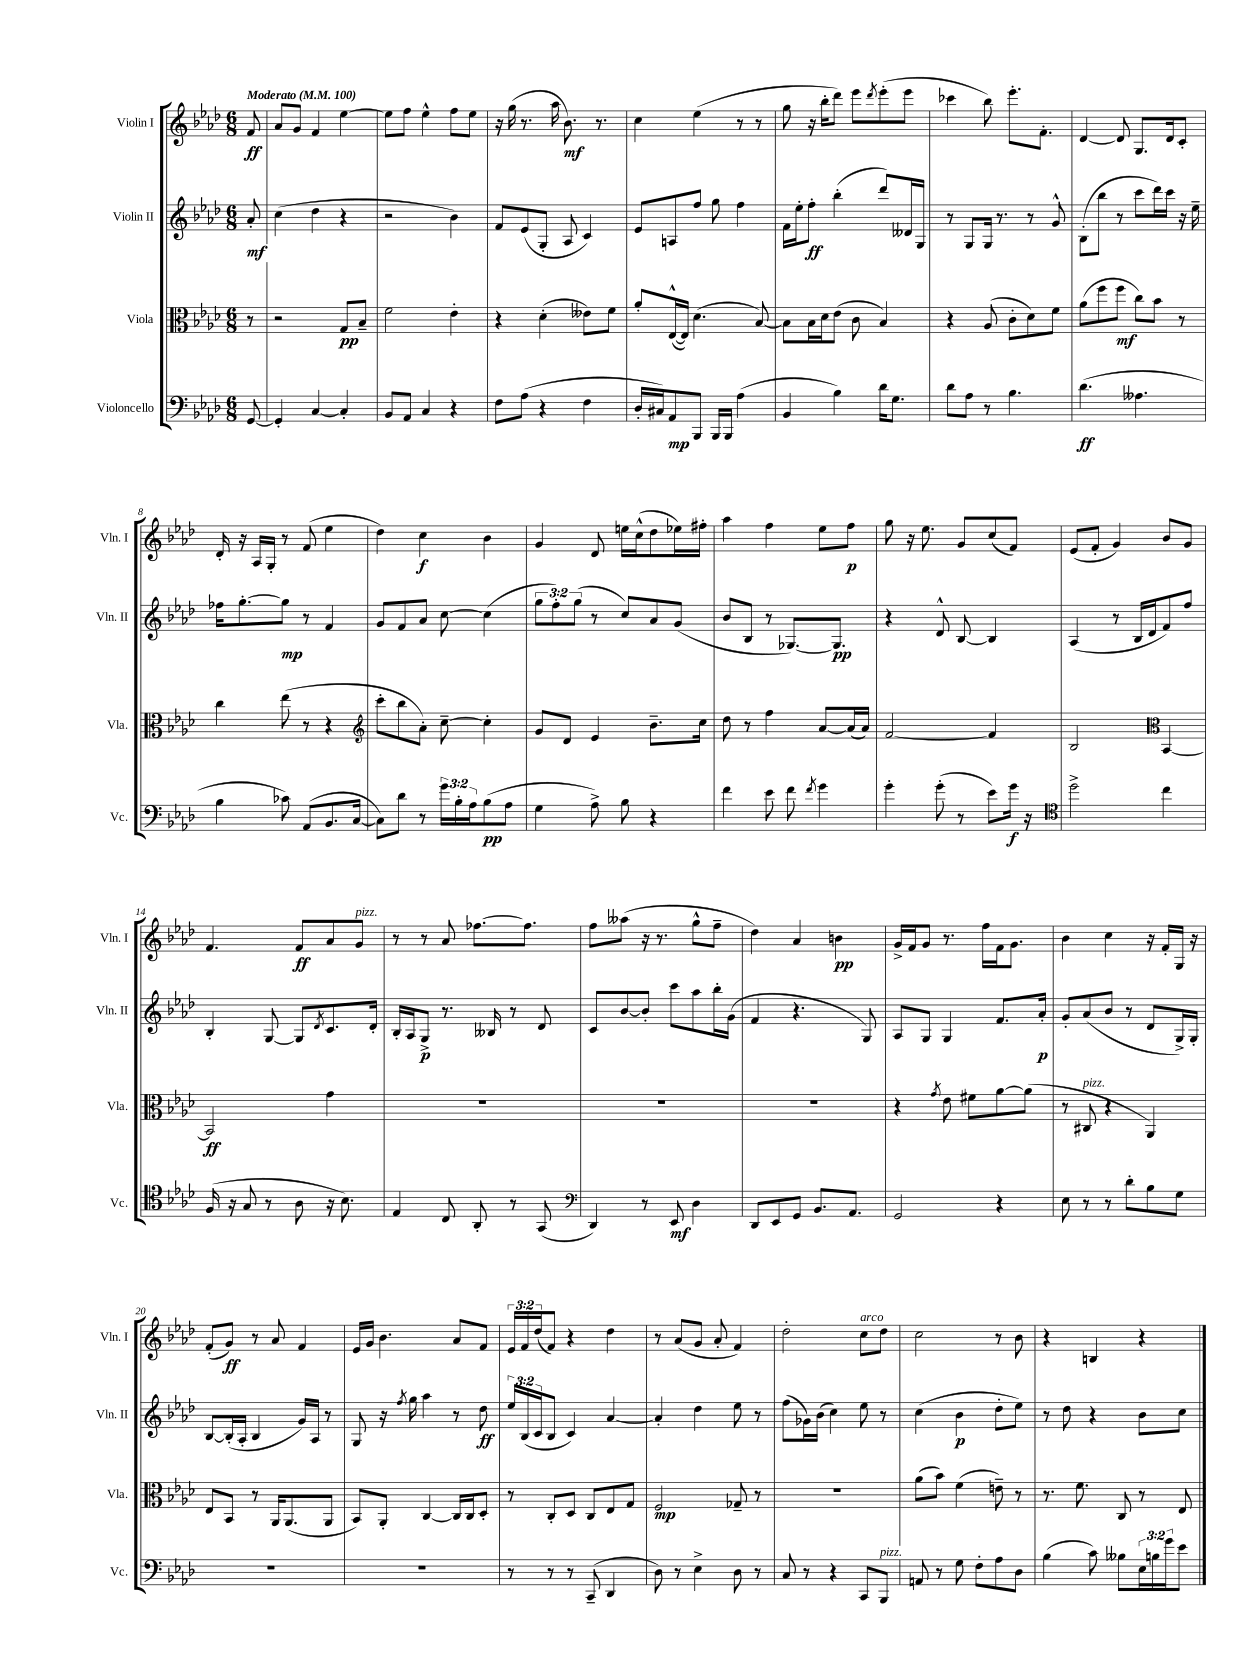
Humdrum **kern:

**kern	**dynam	**kern	**dynam	**kern	**dynam	**kern	**dynam
*part4	*part4	*part3	*part3	*part2	*part2	*part1	*part1
*staff4	*staff4	*staff3	*staff3	*staff2	*staff2	*staff1	*staff1
*I"Violoncello	*	*I"Viola	*	*I"Violin II	*	*I"Violin I	*
*I'Vc.	*	*I'Vla.	*	*I'Vln. II	*	*I'Vln. I	*
*clefF4	*	*clefC3	*	*clefG2	*	*clefG2	*
*k[b-e-a-d-]	*	*k[b-e-a-d-]	*	*k[b-e-a-d-]	*	*k[b-e-a-d-]	*
*M6/8	*	*M6/8	*	*M6/8	*	*M6/8	*
*MM100	*	*MM100	*	*MM100	*	*MM100	*
=	=	=	=	=	=	=	=
!	!	!	!	!	!	!LO:TX:a:B:t=Moderato	!
[8GG/	.	8r	.	8a-'/	mf	8f/	ff
=1	=1	=1	=1	=1	=1	=1	=1
4GG'/]	.	2r	.	(4cc\	.	8a-/L	.
.	.	.	.	.	.	8g/J	.
[4C/	.	.	.	4dd-\	.	4f/	.
4C'/]	.	8G/L	pp	4r	.	[4ee-\	.
.	.	8B-~/J	.	.	.	.	.
=2	=2	=2	=2	=2	=2	=2	=2
8BB-/L	.	2f\	.	2r	.	8ee-\L]	.
8AA-/J	.	.	.	.	.	8ff\J	.
4C/	.	.	.	.	.	4ee-^^\	.
4r	.	4e-'\	.	4b-\)	.	8ff\L	.
.	.	.	.	.	.	8ee-\J	.
=3	=3	=3	=3	=3	=3	=3	=3
8F\L	.	4r	.	8f/L	.	16r	.
.	.	.	.	.	.	(16gg\	.
(8A-\J	.	.	.	(8e-/	.	8.r	.
4r	.	(4d-'\	.	8G'/J	.	.	.
.	.	.	.	.	.	16aa-\	.
.	.	.	.	8A-/	.	8.b-\)	mf
4F\	.	8e--X\L)	.	4c/)	.	.	.
.	.	.	.	.	.	8.r	.
.	.	8f\J	.	.	.	.	.
=4	=4	=4	=4	=4	=4	=4	=4
16D-'/LL	.	8a-'/L	.	8e-/L	.	4cc\	.
16C#X/J)	.	.	.	.	.	.	.
8AA-/	mp	([16E-^^/L	.	8An/	.	.	.
.	.	16E-/JJ])	.	.	.	.	.
8BBB-/J	.	(4.d-\	.	8ff/J	.	(4ee-\	.
16BBB-/LL	.	.	.	8gg\	.	.	.
16BBB-/JJ	.	.	.	.	.	.	.
(4A-\	.	.	.	4ff\	.	8r	.
.	.	[8B-/)	.	.	.	8r	.
=5	=5	=5	=5	=5	=5	=5	=5
4BB-/	.	8B-\L]	.	16f\LL	.	8gg\	.
.	.	.	.	16ee-'\J	.	.	.
.	.	16B-\L	.	8ff'\J	ff	16r	.
.	.	16d-\J	.	.	.	16bb-'\KL	.
4B-\)	.	(8e-\J	.	(4bb-'\	.	8ddd-\J)	.
.	.	8c\	.	.	.	8eee-\L	.
.	.	.	.	.	.	8qddd-/	.
16d-\KL	.	4B-/)	.	8ddd-/L)	.	(8eee-'\	.
8.G\J	.	.	.	.	.	.	.
.	.	.	.	16d--X/L	.	8eee-\J	.
.	.	.	.	16G/JJ	.	.	.
=6	=6	=6	=6	=6	=6	=6	=6
8d-\L	.	4r	.	8r	.	4ccc-X\	.
8A-\J	.	.	.	8G/L	.	.	.
8r	.	(8A-/	.	16G/Jk	.	8bb-\)	.
.	.	.	.	8.r	.	.	.
4.B-\	.	8c'\L	.	.	.	8.eee-'\L	.
.	.	8d-\)	.	8r	.	.	.
.	.	.	.	.	.	8.f'\J	.
.	.	8f\J	.	8g^^/	.	.	.
=7	=7	=7	=7	=7	=7	=7	=7
(4.d-\	ff	(8a-\L	.	(8B-'\L	.	[4d-/	.
.	.	8ff\	.	8bb-\J	.	.	.
.	.	8ff\J	mf	8r	.	8d-/]	.
4.A--X\	.	8cc\L)	.	8ccc\L	.	8.G/L	.
.	.	8b-\J	.	16ddd-\L)	.	.	.
.	.	.	.	16ccc\JJ	.	16d-/k	.
.	.	8r	.	16r	.	8c'/J	.
.	.	.	.	16ee-~\	.	.	.
!!LO:LB:g=z
=8	=8	=8	=8	=8	=8	=8	=8
4B-\	.	4cc\	.	16ff-X\KL	.	16d-'/	.
.	.	.	.	[8.gg'\	.	16r	.
.	.	.	.	.	.	16A-/LL	.
.	.	.	.	.	.	16G'/JJ	.
8c-X\)	.	(8ee-\	.	8gg\J]	mp	8r	.
(8AA-/L	.	8r	.	8r	.	(8f/	.
8.BB-/	.	4r	.	4f/	.	4ee-\	.
[16C/Jk	.	.	.	.	.	.	.
=9	=9	=9	=9	=9	=9	=9	=9
*	*	*clefG2	*	*	*	*	*
8C\L])	.	8ccc'\L	.	8g/L	.	4dd-\)	.
8d-\J	.	8bb-\	.	8f/	.	.	.
8r	.	8a-'\J)	.	8a-/J	.	4cc\	f
24g\LL	.	[8cc~\	.	[8cc\	.	.	.
24B-'\	.	.	.	.	.	.	.
24A-\J	.	.	.	.	.	.	.
(8B-\	pp	4cc'\]	.	(4cc\]	.	4b-\	.
8A-\J	.	.	.	.	.	.	.
=10	=10	=10	=10	=10	=10	=10	=10
4G\	.	8g/L	.	12gg\L	.	4g/	.
.	.	.	.	12ff'\)	.	.	.
.	.	8d-/J	.	.	.	.	.
.	.	.	.	(12gg\J	.	.	.
8A-^\)	.	4e-/	.	8r	.	8d-/	.
8B-\	.	.	.	8cc/L)	.	16een\LL	.
.	.	.	.	.	.	(16cc^^\J	.
4r	.	8.b-~\L	.	8a-/	.	8dd-\	.
.	.	.	.	(8g/J	.	16ee-X\L)	.
.	.	16cc\Jk	.	.	.	16ff#X'\JJ	.
=11	=11	=11	=11	=11	=11	=11	=11
4f\	.	8dd-\	.	8b-/L	.	4aa-\	.
.	.	8r	.	8B-/J	.	.	.
8e-\	.	4ff\	.	8r	.	4ff\	.
8f\	.	.	.	[8.G-X/L)	.	.	.
8qf/	.	.	.	.	.	.	.
4g\	.	[8a-/L	.	.	.	8ee-\L	.
.	.	.	.	8.G-/J]	pp	.	.
.	.	(16a-/L]	.	.	.	8ff\J	p
.	.	16a-/JJ)	.	.	.	.	.
=12	=12	=12	=12	=12	=12	=12	=12
4g'\	.	[2f/	.	4r	.	8gg\	.
.	.	.	.	.	.	16r	.
.	.	.	.	.	.	8.ee-\	.
(8g'\	.	.	.	8d-^^/	.	.	.
8r	.	.	.	[8B-/	.	8g/L	.
8e-\L)	.	4f/]	.	4B-/]	.	(8cc/	.
16g\Jk	f	.	.	.	.	8f/J)	.
16r	.	.	.	.	.	.	.
=13	=13	=13	=13	=13	=13	=13	=13
*clefC4	*	*	*	*	*	*	*
2dd-^\	.	2B-/	.	(4A-/	.	(8e-/L	.
.	.	.	.	.	.	8f'/J	.
.	.	.	.	8r	.	4g/)	.
.	.	.	.	16B-/LL	.	.	.
.	.	.	.	16d-/J	.	.	.
*	*	*clefC3	*	*	*	*	*
4cc\	.	[4BB-/	.	8f/)	.	8b-/L	.
.	.	.	.	8ff/J	.	8g/J	.
!!LO:LB:g=z
=14	=14	=14	=14	=14	=14	=14	=14
(16F/	.	2BB-/]	ff	4B-'/	.	4.f/	.
16r	.	.	.	.	.	.	.
8G/	.	.	.	.	.	.	.
8r	.	.	.	[8G/	.	.	.
8A-\	.	.	.	8G/L]	.	8f/L	ff
.	.	.	.	8qd-/	.	.	.
16r	.	4g\	.	8.c/	.	8a-/	.
8.B-\)	.	.	.	.	.	.	.
!	!	!	!	!	!	!LO:TX:a:i:t=pizz.	!
.	.	.	.	.	.	8g/J	.
.	.	.	.	16d-'/Jk	.	.	.
=15	=15	=15	=15	=15	=15	=15	=15
4E-/	.	2.r	.	16B-'/LL	.	8r	.
.	.	.	.	16A-/J	.	.	.
.	.	.	.	8G^/J	p	8r	.
8C/	.	.	.	8.r	.	8a-/	.
8AA-'/	.	.	.	.	.	[8.ff-X\L	.
.	.	.	.	16B--X/	.	.	.
8r	.	.	.	8r	.	.	.
.	.	.	.	.	.	8.ff-\J]	.
(8GG/	.	.	.	8d-/	.	.	.
=16	=16	=16	=16	=16	=16	=16	=16
*clefF4	*	*	*	*	*	*	*
4DD-/)	.	2.r	.	8c/L	.	8ff\L	.
.	.	.	.	[8b-/	.	(8aa--X\J	.
8r	.	.	.	8b-'/J]	.	16r	.
.	.	.	.	.	.	8.r	.
8EE-/	mf	.	.	8ccc\L	.	.	.
4D-\	.	.	.	8aa-\	.	8gg^^\L	.
.	.	.	.	16bb-'\L	.	8ff~\J	.
.	.	.	.	(16g\JJ	.	.	.
=17	=17	=17	=17	=17	=17	=17	=17
8DD-/L	.	2.r	.	4f/	.	4dd-\)	.
8EE-/	.	.	.	.	.	.	.
8GG/J	.	.	.	4.r	.	4a-/	.
8.BB-/L	.	.	.	.	.	.	.
.	.	.	.	.	.	4bn\	pp
8.AA-/J	.	.	.	.	.	.	.
.	.	.	.	8G/)	.	.	.
=18	=18	=18	=18	=18	=18	=18	=18
2GG/	.	4r	.	8A-/L	.	16g^/LL	.
.	.	.	.	.	.	16f/J	.
.	.	.	.	8G/J	.	8g/J	.
.	.	8qg/	.	.	.	.	.
.	.	8e-\	.	4G/	.	8.r	.
.	.	8f#X\L	.	.	.	.	.
.	.	.	.	.	.	16ff\LL	.
4r	.	[8a-\	.	8.f/L	.	16f\J	.
.	.	.	.	.	.	8.g\J	.
.	.	(8a-\J]	.	.	.	.	.
.	.	.	.	16a-'/Jk	p	.	.
=19	=19	=19	=19	=19	=19	=19	=19
8E-\	.	8r	.	8g'/L	.	4b-\	.
!	!	!LO:TX:a:i:t=pizz.	!	!	!	!	!
8r	.	8C#X/	.	(8a-/	.	.	.
8r	.	4r	.	8b-/J	.	4cc\	.
8d-'\L	.	.	.	8r	.	.	.
8B-\	.	4AA-/)	.	8d-/L	.	16r	.
.	.	.	.	.	.	16f'/LL	.
8G\J	.	.	.	16G^/L)	.	16G/JJ	.
.	.	.	.	16G'/JJ	.	16r	.
!!LO:LB:g=z
=20	=20	=20	=20	=20	=20	=20	=20
2.r	.	8E-/L	.	[8B-/L	.	(8f'/L	.
.	.	8BB-/J	.	(16B-'/L]	.	8g/J)	ff
.	.	.	.	16A-'/JJ	.	.	.
.	.	8r	.	4B-/	.	8r	.
.	.	16AA-/KL	.	.	.	8a-/	.
.	.	(8.AA-/	.	.	.	.	.
.	.	.	.	16g/LL)	.	4f/	.
.	.	.	.	16A-/JJ	.	.	.
.	.	8AA-/J	.	8r	.	.	.
=21	=21	=21	=21	=21	=21	=21	=21
2.r	.	8BB-/L)	.	8G/	.	16e-/LL	.
.	.	.	.	.	.	16g/JJ	.
.	.	8AA-'/J	.	16r	.	4.b-\	.
.	.	.	.	8qff/	.	.	.
.	.	.	.	16gg\	.	.	.
.	.	[4C/	.	4aa-\	.	.	.
.	.	16C/LL]	.	8r	.	8a-/L	.
.	.	16C/J	.	.	.	.	.
.	.	8D-'/J	.	8dd-\	ff	8f/J	.
=22	=22	=22	=22	=22	=22	=22	=22
8r	.	8r	.	24ee-/LL	.	24e-/LL	.
.	.	.	.	(24B-/	.	24f/	.
.	.	.	.	24c/J	.	(24dd-/J	.
8r	.	8C'/L	.	8B-/J	.	8f/J)	.
8r	.	8D-/J	.	4c/)	.	4r	.
(8CC~/	.	8C/L	.	.	.	.	.
4DD-/	.	8E-/	.	[4a-/	.	4dd-\	.
.	.	8G/J	.	.	.	.	.
=23	=23	=23	=23	=23	=23	=23	=23
8D-\)	.	2F/	mp	4a-'/]	.	8r	.
8r	.	.	.	.	.	(8a-/L	.
4E-^\	.	.	.	4dd-\	.	8g/J	.
.	.	.	.	.	.	8a-'/	.
8D-\	.	8G-X~/	.	8ee-\	.	4f/)	.
8r	.	8r	.	8r	.	.	.
=24	=24	=24	=24	=24	=24	=24	=24
8C/	.	2.r	.	(8ff\L	.	2dd-'\	.
8r	.	.	.	16g-X\L)	.	.	.
.	.	.	.	(16b-\JJ	.	.	.
4r	.	.	.	4cc\)	.	.	.
!	!	!	!	!	!	!LO:TX:a:i:t=arco	!
8CC/L	.	.	.	8ee-\	.	8cc\L	.
!LO:TX:a:i:t=pizz.	!	!	!	!	!	!	!
8BBB-/J	.	.	.	8r	.	8dd-\J	.
=25	=25	=25	=25	=25	=25	=25	=25
8AAn/	.	(8a-\L	.	(4cc\	.	2cc\	.
8r	.	8b-\J)	.	.	.	.	.
8G\	.	(4f\	.	4b-\	p	.	.
8F'\L	.	.	.	.	.	.	.
8A-\	.	8en~\)	.	8dd-'\L	.	8r	.
8D-\J	.	8r	.	8ee-\J)	.	8b-\	.
=26	=26	=26	=26	=26	=26	=26	=26
(4B-\	.	8.r	.	8r	.	4r	.
.	.	.	.	8dd-\	.	.	.
.	.	8.f\	.	.	.	.	.
8c\)	.	.	.	4r	.	4Bn/	.
8B--X\L	.	8C/	.	.	.	.	.
24E-\L	.	8r	.	8b-\L	.	4r	.
24Bn\	.	.	.	.	.	.	.
24g\J	.	.	.	.	.	.	.
8e-\J	.	8E-/	.	8cc\J	.	.	.
==	==	==	==	==	==	==	==
*-	*-	*-	*-	*-	*-	*-	*-
